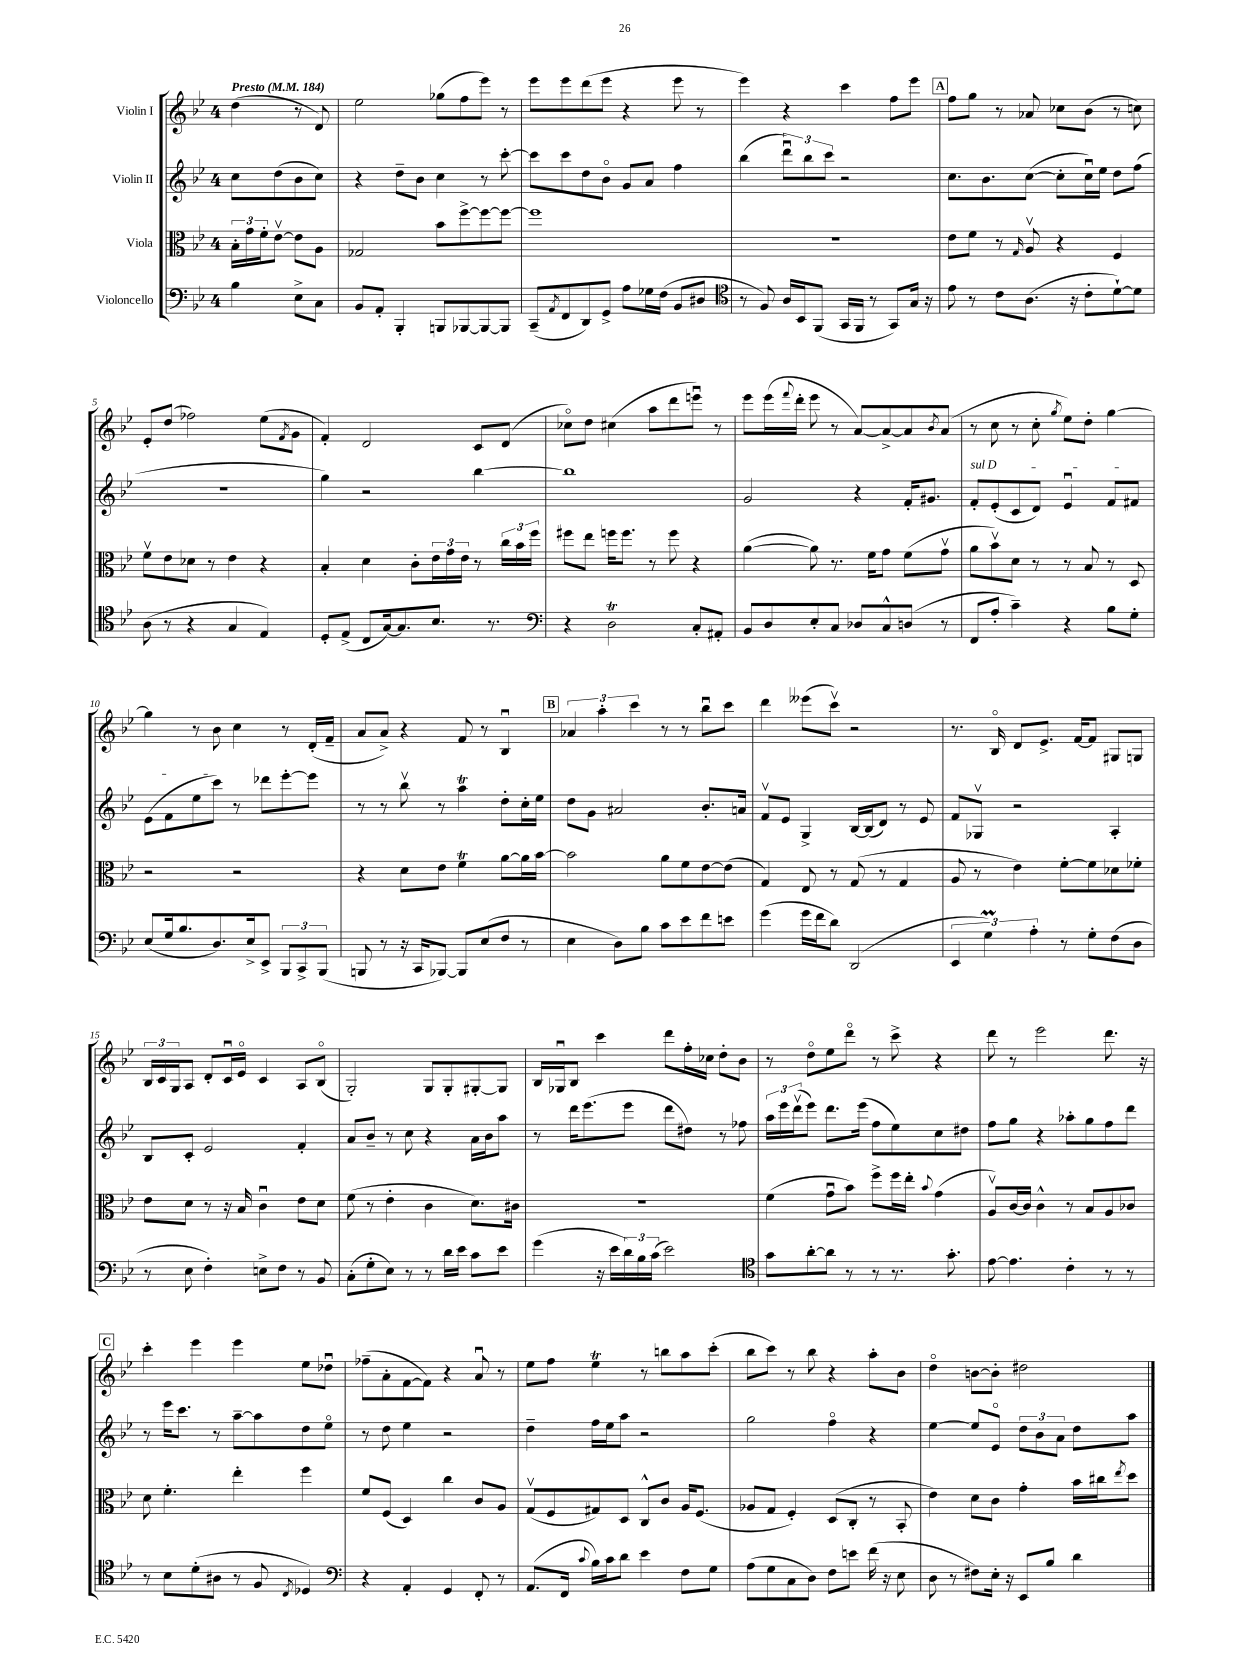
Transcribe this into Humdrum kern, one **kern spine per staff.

**kern	**kern	**kern	**kern
*part4	*part3	*part2	*part1
*staff4	*staff3	*staff2	*staff1
*I"Violoncello	*I"Viola	*I"Violin II	*I"Violin I
*clefF4	*clefC3	*clefG2	*clefG2
*k[b-e-]	*k[b-e-]	*k[b-e-]	*k[b-e-]
*M4/4	*M4/4	*M4/4	*M4/4
*MM184	*MM184	*MM184	*MM184
=	=	=	=
!	!	!	!LO:TX:a:B:t=Presto
4B-\	24B-'\LL	8cc\L	(4dd\
.	24g\	.	.
.	24f'\J	.	.
.	[8e-v\J	(8dd\	.
8E-^\L	8e-\L]	8b-\	8r
8C\J	8A\J	8cc\J)	8d/)
=1	=1	=1	=1
8BB-/L	2G-X/	4r	2ee-\
8AA'/J	.	.	.
4BBB-'/	.	8dd~\L	.
.	.	8b-\J	.
8BBBn/L	8b-\L	4cc\	(8gg-X\L
[8BBB-X/	[8ff^\	.	8ff\
8BBB-/_	8ff\_	8r	8eee-\J)
8BBB-/J]	8ff\J_	[8ccc'\	8r
=2	=2	=2	=2
(8CC~/L	1ff]	8ccc\L]	8eee-\L
8qAA/	.	.	.
8FF/	.	8ccc\	8eee-\
8DD/)	.	8dd\	(8ddd\
8GG^/J	.	8b-\J	8eee-\J
8A\L	.	8g/L	4r
16G-X\L	.	8a/J	.
(16F\JJ	.	.	.
8BB-/L	.	4ff\	8eee-\
8D#X/J	.	.	8r
=3	=3	=3	=3
*clefC4	*	*	*
8r	1r	(4bb-\	4eee-\)
8F/)	.	.	.
16A/LL	.	12dddu\L)	4r
16BB-/J	.	.	.
.	.	12bb-\	.
(8FF/J	.	.	.
.	.	12ccc\J	.
16GG/LL	.	2r	4ccc\
16FF/JJ	.	.	.
8r	.	.	.
8GG/L)	.	.	8ff\L
16G/Jk	.	.	8eee-\J
16r	.	.	.
!!LO:REH:place=s1:t=A
=4	=4	=4	=4
8e-\	8e-\L	8.cc\L	8ff\L
8r	8f\J	.	8gg\J
.	.	8.b-\	.
8c\L	8r	.	8r
.	16qqG/	.	.
(8.A\J	8Av/	([8cc\J	8a-X/
.	4r	8cc'\L]	8cc-X\L
16r	.	.	.
8c'\L	.	16ccu\L)	(8b-\J
.	.	16ee-\JJ	.
[8d`\)	4F/	8dd\L	8r
8d\J]	.	(8ff\J	8ccn\)
!!LO:LB:g=z
=5	=5	=5	=5
(8A\	8fv\L	1r	8e-'/L
8r	8e-\	.	(8dd/J
4r	8d-X\J	.	2ff-X\)
.	8r	.	.
4G/	4e-\	.	.
4E-/)	4r	.	(8ee-\L
.	.	.	8qf/
.	.	.	8g\J
=6	=6	=6	=6
8D'/L	4B-'/	4gg\)	4f'/)
(8E-^/J	.	.	.
8C/L	4d\	2r	2d/
[16G/k)	.	.	.
8.G/]	.	.	.
.	8c'\L	.	.
8.B-/J	24e-\L	.	.
.	24g\	.	.
.	24e-\JJ	.	.
.	8r	[4bb-\	8c/L
8.r	.	.	.
.	24cc\LL	.	(8d/J
.	24b-\	.	.
.	24ff\JJ	.	.
=7	=7	=7	=7
*clefF4	*	*	*
4r	8ff#X\L	1bb-]	8cc-X\L)
.	8ee-\J	.	8dd\J
2Dt\	16ffn\KL	.	(4cc#X\
.	8.ff\J	.	.
.	8r	.	8aa\L
.	8ff\	.	8ddd\
8C'/L	4r	.	8eeenu\J)
8AA#X'/J	.	.	8r
=8	=8	=8	=8
8BB-/L	([4a\	2g/	8eee-\L
8D/	.	.	(16eee-\L
.	.	.	8qqfff/
.	.	.	16ddd'\JJ
8E-'/	8a\])	.	8eee-\
8C/J	8.r	.	8r
8D-X/L	.	4r	[8a/L)
.	16f\KL	.	.
8C^^/	8g\J	.	8a^/_
(8Dn/J	(8f\L	16f'/KL	8a/]
.	.	8.g#X/J	.
.	.	.	8qb-/
8r	8gv\J	.	(8a/J
=9	=9	=9	=9
!	!	!LO:TX:a:i:t=sul D	!
8FF/L	8a\L	8f'/L	8r
8A'/J	8b-v\)	(8e-'/	8cc\
4c~\)	8d\J	8c/	8r
.	8r	8d/J)	8cc'\
.	.	.	8qgg/
4r	8r	4e-u/	8ee-\L)
.	8B-/	.	8dd'\J
8B-\L	8r	8f/L	[4gg\
8G'\J	8D/	8f#X/J	.
!!LO:LB:g=z
=10	=10	=10	=10
(8E-/L	2r	(8e-\L	4gg\]
16G/k	.	8f\	.
8.B-/	.	.	.
.	.	8ee-\	8r
8.D/)	.	8ccc\J)	8b-\
.	2r	8r	4cc\
16E-^/k	.	.	.
8EE-^/J	.	8ddd-X\L	.
12BBB-/L	.	[8eee-'\	8r
12CC^/	.	.	.
.	.	8eee-\J]	(16d'/LL
(12BBB-/J	.	.	.
.	.	.	16f~/JJ
=11	=11	=11	=11
8BBBn/	4r	8r	8a/L
8r	.	8r	8a^/J)
16r	8d\L	8bb-v\	4r
16CC/KL	.	.	.
[8BBB-X/J)	8e-\J	8r	.
8BBB-/L]	4fT\	4aat\	8f/
(8E-/	.	.	8r
8F/J	[8a\L	8dd'\L	4B-u/
8r	16a\L]	16cc'\L	.
.	[16b-\JJ	16ee-\JJ	.
!!LO:REH:place=s1:t=B
=12	=12	=12	=12
4E-\	2b-\]	8dd\L	6a-X/
.	.	8g\J	.
.	.	.	6aa'\
8D\L)	.	2a#X/	.
.	.	.	6ccc\
8B-\J	.	.	.
8c\L	8a\L	.	8r
8e-\	8f\	.	8r
8f\	[8e-\	8.b-'/L	8bb-u\L
8en\J	(8e-\J]	.	8ccc\J
.	.	16an/Jk	.
=13	=13	=13	=13
(4g\	4G/)	8fv/L	4ddd\
.	.	8e-/J	.
16g\LL	8E-/	4G^/	(8eee--X\L
16f\J	.	.	.
8d\J)	8r	.	8cccv\J)
(2DD/	(8G/	[16B-/LL	2r
.	.	(16B-/J]	.
.	8r	8d/J)	.
.	4G/	8r	.
.	.	8e-/	.
=14	=14	=14	=14
6EE-/	8A/	8f/L	8.r
.	8r	8G-Xv/J	.
6GM\)	.	.	.
.	.	.	16B-/
.	4e-\)	2r	8d/L
6A'\	.	.	.
.	.	.	8.e-^/J
8r	[8f'\L	.	.
.	.	.	[16f/KL
8G'\L	8f\]	.	8f/J]
(8F\	8d-X\	4A'/	8G#X/L
8D\J	8f-X'\J	.	8Gn/J
!!LO:LB:g=z
=15	=15	=15	=15
8r	8e-\L	8B-/L	24B-/LL
.	.	.	24c/
.	.	.	24G/J
8E-\	8d\J	8c'/J	8A/J
4F'\)	8r	2e-/	8d'/L
.	16r	.	16cu/L
.	16B-/	.	16e-/JJ
8En^\L	4cu\	.	4c/
8F\J	.	.	.
8r	8e-\L	4f'/	8A/L
8BB-/	8d\J	.	(8B-/J
=16	=16	=16	=16
(8C'\L	(8f\	8a/L	2G'/)
8G'\	8r	8b-~/J	.
8E-\J)	4e-'\	8r	.
8r	.	8cc\	.
8r	4c\	4r	8G/L
16d\LL	.	.	8G'/
16e-\JJ	.	.	.
8c\L	8.d\L)	16a\LL	[8G#X'/
.	.	16b-\J	.
8e-\J	.	8aa\J	8G#/J]
.	16c#X\Jk	.	.
=17	=17	=17	=17
(4g\	1r	8r	16B-/LL
.	.	.	16G-Xu/J
.	.	16ddd\KL	8B-/J
.	.	(8.eee-\	.
16r	.	.	4ccc\
16e-\LL	.	.	.
24d\)	.	8eee-\J	.
24B-\	.	.	.
(24c\JJ	.	.	.
2e-\)	.	8ddd\L	8ddd\L
.	.	8dd#X\J)	16ff'\L
.	.	.	16cc-X\JJ
.	.	8r	8dd'\L
.	.	8ff-X\	8b-\J
=18	=18	=18	=18
*clefC4	*	*	*
8g\L	(4f\	24aa\LL	8r
.	.	24eee-\	.
.	.	(24dddv\J	.
[8a'\	.	8eee-\J)	8dd\L
8a\J]	8gu\L	8.ddd\L	8ee-\
8r	8b-\J)	.	8ddd\J
.	.	(16eee-\Jk	.
8r	8ff^\L	8ff\L	8r
8.r	16ff\L	8ee-\)	8ccc^\
.	16ee-'\JJ	.	.
.	8qqb-/	.	.
.	(4g\	8cc\	4r
8.g'\	.	.	.
.	.	8dd#X\J	.
=19	=19	=19	=19
[8e-\	8Av/L)	8ff\L	8ddd\
4.e-\]	[16c/L	8gg\J	8r
.	16c/JJ]	.	.
.	4c^^\	4r	2eee-\
4c'\	8r	8aa-X'\L	.
.	8B-/L	8gg\	.
8r	8A/	8ff\	8.ddd\
8r	8c-X/J	8ddd\J	.
.	.	.	16r
!!LO:LB:g=z
!!LO:REH:place=s1:t=C
=20	=20	=20	=20
8r	8d\	8r	4ccc'\
8B-\L	4.f'\	16eee-\KL	.
.	.	8.ccc\J	.
(8d'\	.	.	4eee-\
8A#X\J	.	8r	.
8r	4ee-'\	[8aa~\L	4eee-\
8F/	.	8aa\]	.
8qC/	.	.	.
4D-X/)	4ff\	8dd\	8ee-\L
.	.	8ee-\J	8dd-Xu\J
=21	=21	=21	=21
*clefF4	*	*	*
4r	8f/L	8r	(8ff-X~\L
.	(8F/J	8dd\	8a'\
4AA'/	4D/)	4ee-\	[8f\
.	.	.	8f\J])
4GG/	4cc\	2r	4r
8FF'/	8c/L	.	8au/
8r	8A/J	.	8r
=22	=22	=22	=22
(8.AA/L	(8Gv/L	4dd~\	8ee-\L
.	8F/	.	8ff\J
16FF/Jk	.	.	.
8qqc/	.	.	.
16B-\LL)	8G#X/)	16ff\LL	4ee-T\
16c\J	.	16ee-\J	.
8d\J	8D/J	8aa\J	.
4e-\	8C^^/L	2r	8r
.	8c/J	.	8bbn\L
8F\L	16A/KL	.	8aa\
.	(8.F/J	.	.
8G\J	.	.	(8ccc'\J
=23	=23	=23	=23
(8A\L	8A-X/L	2gg\	8bb-\L
8G\	8G/J	.	8ccc\J)
8C\	4F'/)	.	8r
8D\J)	.	.	8bb-\
8F\L	(8D/L	4ff\	4r
8en\J	8C'/J	.	.
(16f\	8r	4r	8aa'\L
16r	.	.	.
8E-\	8BB-'/	.	8b-\J
=24	=24	=24	=24
8D\	4e-\)	[4ee-\	4dd\
8r	.	.	.
8F#X\L)	8d\L	8ee-/L]	[8bn\L
16E-'\Jk	8c\J	8e-/J	8b'\J]
16r	.	.	.
8EE-/L	4g'\	12dd\L	2dd#X\
.	.	12b-\	.
8B-/J	.	.	.
.	.	12a\J	.
4d\	16b-\LL	8dd\L	.
.	16cc#X\J	.	.
.	8qee-/	.	.
.	8dd\J	8aa\J	.
==	==	==	==
*-	*-	*-	*-
